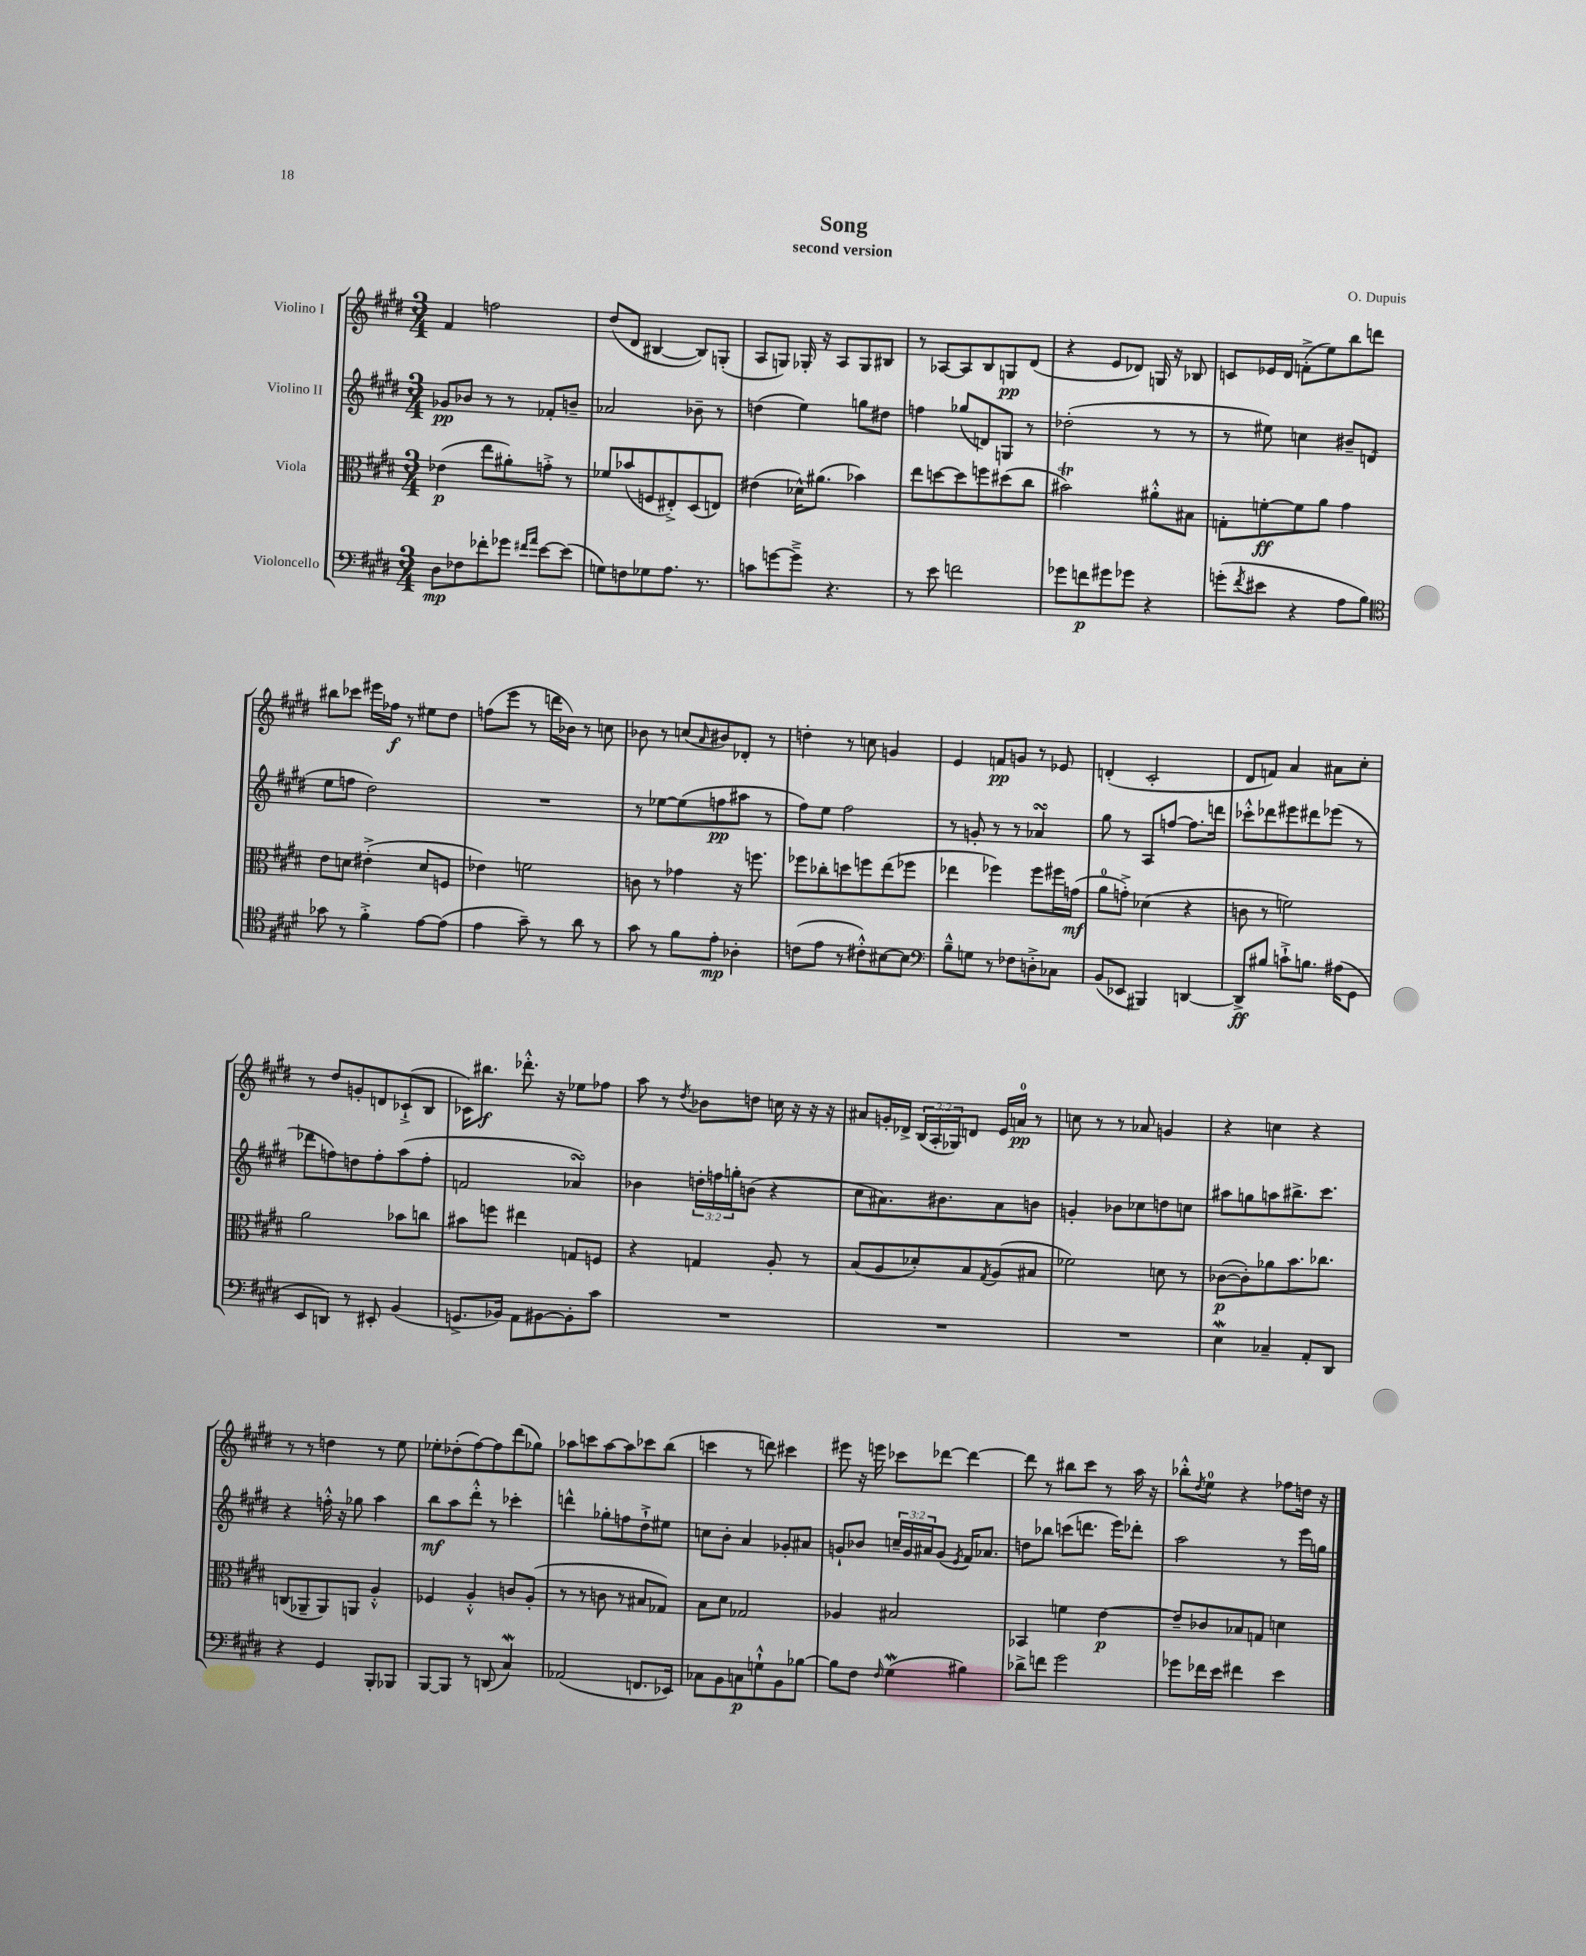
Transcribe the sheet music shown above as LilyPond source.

\header { title = "Song" composer = "O. Dupuis" subtitle = "second version" }
<<
\new StaffGroup <<
\new Staff = "s0" \with { instrumentName = "Violino I" } {
    \clef treble \key e \major \numericTimeSignature \time 3/4 \override Staff.TupletNumber.text = #tuplet-number::calc-fraction-text
    fis'4 f''2 |
    dis''8( dis'8 bis4~ bis8) g8-.( |
    a8 g8) ges16-. r16 a8 ges8 bis8 |
    r8 aes8~ aes8 b8 g8\pp dis'8( |
    r4 e'8 des'8) g16 r16 bes8 |
    c'8 ees'16 dis'16 f'8-.->( e''8) b''8 d'''8 |
    bis''8 ces'''8 eis'''16 fes''16\f r8 eis''8 dis''8 |
    f''8( e'''8 r8 d'''16 bes'16) r8 c''8 |
    bes'8 r8 c''8( \grace { a'16 } bis'8) des'8-. r8 |
    d''4-. r8 c''8 g'4 |
    e'4 f'8\pp g'8 r8 ees'8 |
    d'4-.( cis'2-. |
    dis'8 f'8) a'4 ais'8 cis''8-. |
    r8 dis''8 g'8-. d'8 ces'8-!->( b8 |
    ces'16) bis''8.\f des'''8.-.-^ r16 ees''8 fes''8 |
    a''8 r8 \acciaccatura { dis''8 } bes'8 d''8 c''16 r16 r16 r16 |
    ais'8 g'16-. des'16-> \tuplet 3/2 { b16( a16-. ges16) } d'8 e'16 a'16-0\pp r8 |
    c''8 r8 r8 aes'8 g'4 |
    r4 c''4 r4 |
    r8 r8 d''4 r8 e''8 |
    ees''8-. des''8-.( fis''8~) fis''8 dis'''8( ges''8) |
    aes''8 c'''8 aes''8~ aes''8 ces'''8 b''8( |
    c'''4 r8 d'''8) cis'''4 |
    eis'''8 r16 e'''16 ces'''8 des'''8~ des'''4~ |
    des'''8 r8 bis''8 cis'''8 r8 a''16 r16 |
    bes''8-.-^ \acciaccatura { dis''8 } e''8-0 r4 fes''8 d''16 r16 \bar "|." |
}
\new Staff = "s1" \with { instrumentName = "Violino II" } {
    \clef treble \key e \major \numericTimeSignature \time 3/4 \override Staff.TupletNumber.text = #tuplet-number::calc-fraction-text
    ges'8\pp bes'8 r8 r8 fes'8-. b'8-- |
    aes'2 bes'8-- r8 |
    d''4( e''4) g''8 dis''8 |
    f''4 ges''8( d'8) g8 r8 |
    des''2-.( r8 r8 |
    r8 eis''8) c''4 bis'8-- d'8( |
    e''8 f''8 dis''2) |
    R2. |
    r8 ees''8~ ees''8( f''8\pp ais''8 r8 |
    fis''8) e''8 fis''2 |
    r8 g'8-. r8 r8 aes'4\turn |
    gis''8 r8 a8 f''8~ f''8. d'''16 |
    ces'''8-.-^ des'''8 eis'''8 dis'''8 ees'''8( r8 |
    des'''8 f''8) d''8 f''8-. a''8( f''8-. |
    f'2 aes'4\turn) |
    bes'4 \tuplet 3/2 { d''16-. f''16 g''16-. } b'8( r4 |
    cis''8 ais'8.) bis'8. ais'8 b'8 |
    g'4-. bes'8 ces''8 d''8 c''8 |
    ais''8 g''8 a''8 bis''8.-> cis'''8. |
    r4 f''16-.-^ r16 ges''8 a''4 |
    b''8\mf a''8 dis'''8-.-^ r8 ces'''4-. |
    d'''4-^ ges''8-. f''8 dis''8-!-> eis''8 |
    c''8 b'8-. a'4 ges'8-. ais'8 |
    g'8-! bes'8 \tuplet 3/2 { c''16-- g'16 ais'16 } g'8( \acciaccatura { e'8 } fis'16) aes'8. |
    d''8 bes''8 c'''8( d'''8. e'''16) des'''8-. |
    a''2 r8 e'''16 g''16 \bar "|." |
}
\new Staff = "s2" \with { instrumentName = "Viola" } {
    \clef alto \key e \major \numericTimeSignature \time 3/4
    ees'4\p( e''8 ais'8-.) g'8-.-> r8 |
    fes'8 bes'8( f8 eis8-.->) dis8( e8) |
    eis'4( des'16-^) ais'8.( bes'4) |
    e''8 d''8~ d''8 f''8 dis''8( cis''8 |
    bis'2\trill) ais'8-.-^ bis8 |
    g8-. f'8~-.\ff f'8 a'8 gis'4 |
    e'8 d'8 eis'4-.->( d'8 f8 |
    ees'4) f'2 |
    c'8 r8 ges'4 r16 f''8. |
    fes''8 ces''8-. d''8 f''8 e''8( fes''8 |
    ees''4 fes''4) fes''8 fis''16 g'16\mf( |
    a'8-0 g'8-.->) des'4( r4 |
    c'8 r8 f'2) |
    a'2 bes'8 c''8 |
    bis'8 f''8 eis''4 g8 f8 |
    r4 g4 a8-. r8 |
    b8( a8 des'8-.) b8 \acciaccatura { gis8 } a8( bis8 |
    fes'2) d'8 r8 |
    ces'8~\p( ces'8-.) aes'8 b'8. ces''8. |
    c8( aes,8-- aes,8) a,8 a4-.-^ |
    fes4 a4-.-^ c'8 a8-.( |
    r8 r8 c'8 r8 bis8 ges8) |
    b8 dis'8 ges2 |
    aes4 bis2 |
    bes,4 f'4 e'4~\p |
    e'8-- ces'8 bes8 g8 d'4 \bar "|." |
}
\new Staff = "s3" \with { instrumentName = "Violoncello" } {
    \clef bass \key e \major \numericTimeSignature \time 3/4
    dis8\mp fes8 fes'8-. ges'8 \grace { fis'16 a'16 } e'8~ e'8( |
    g8) f8 ges8 a8. r8. |
    c'8 g'8~ g'8---> r4. |
    r8 e'8 f'2 |
    ges'8 f'8\p gis'8 ges'8 r4 |
    g'8-.( \acciaccatura { fis'8 } eis'8 r4 a8 b8) |
    \clef tenor ges'8 r8 fis'4-.-> e'8~ e'8( |
    e'4 gis'8--) r8 a'8 r8 |
    gis'8 r8 fis'8 e'8-.\mp aes4-. |
    c'8( e'8 r8 cis'8-.-^) bis8~ bis8 |
    \clef bass b8---^ g8 r8 fes8 d8-.-> ces8 |
    b,8( ees,8 bis,,4) d,4~ |
    d,8->\ff bis8 c'8-!-> b8. ais16( gis,8 |
    e,8 d,8) r8 eis,8-. b,4( |
    g,8.-> bes,16) a,8 bis,8~ bis,8-. cis'8 |
    R2. |
    R2. |
    R2. |
    e4\mordent ces4-- a,8-. dis,8 |
    r4 gis,4 b,,8-. bes,,8 |
    b,,8~ b,,8 r8 d,8( cis4\mordent) |
    aes,2( f,8. ees,16) |
    ces8 b,8 c8\p g8-!-^ b,8 bes8~ |
    bes8 fis8 \grace { fis16 } gis4\mordent( bis4) |
    des'8-> f'8 gis'2 |
    ges'8 fes'16 e'16 fis'4 e'4 \bar "|." |
}
>>
>>
\layout { \context { \Score \remove "Bar_number_engraver" } }
